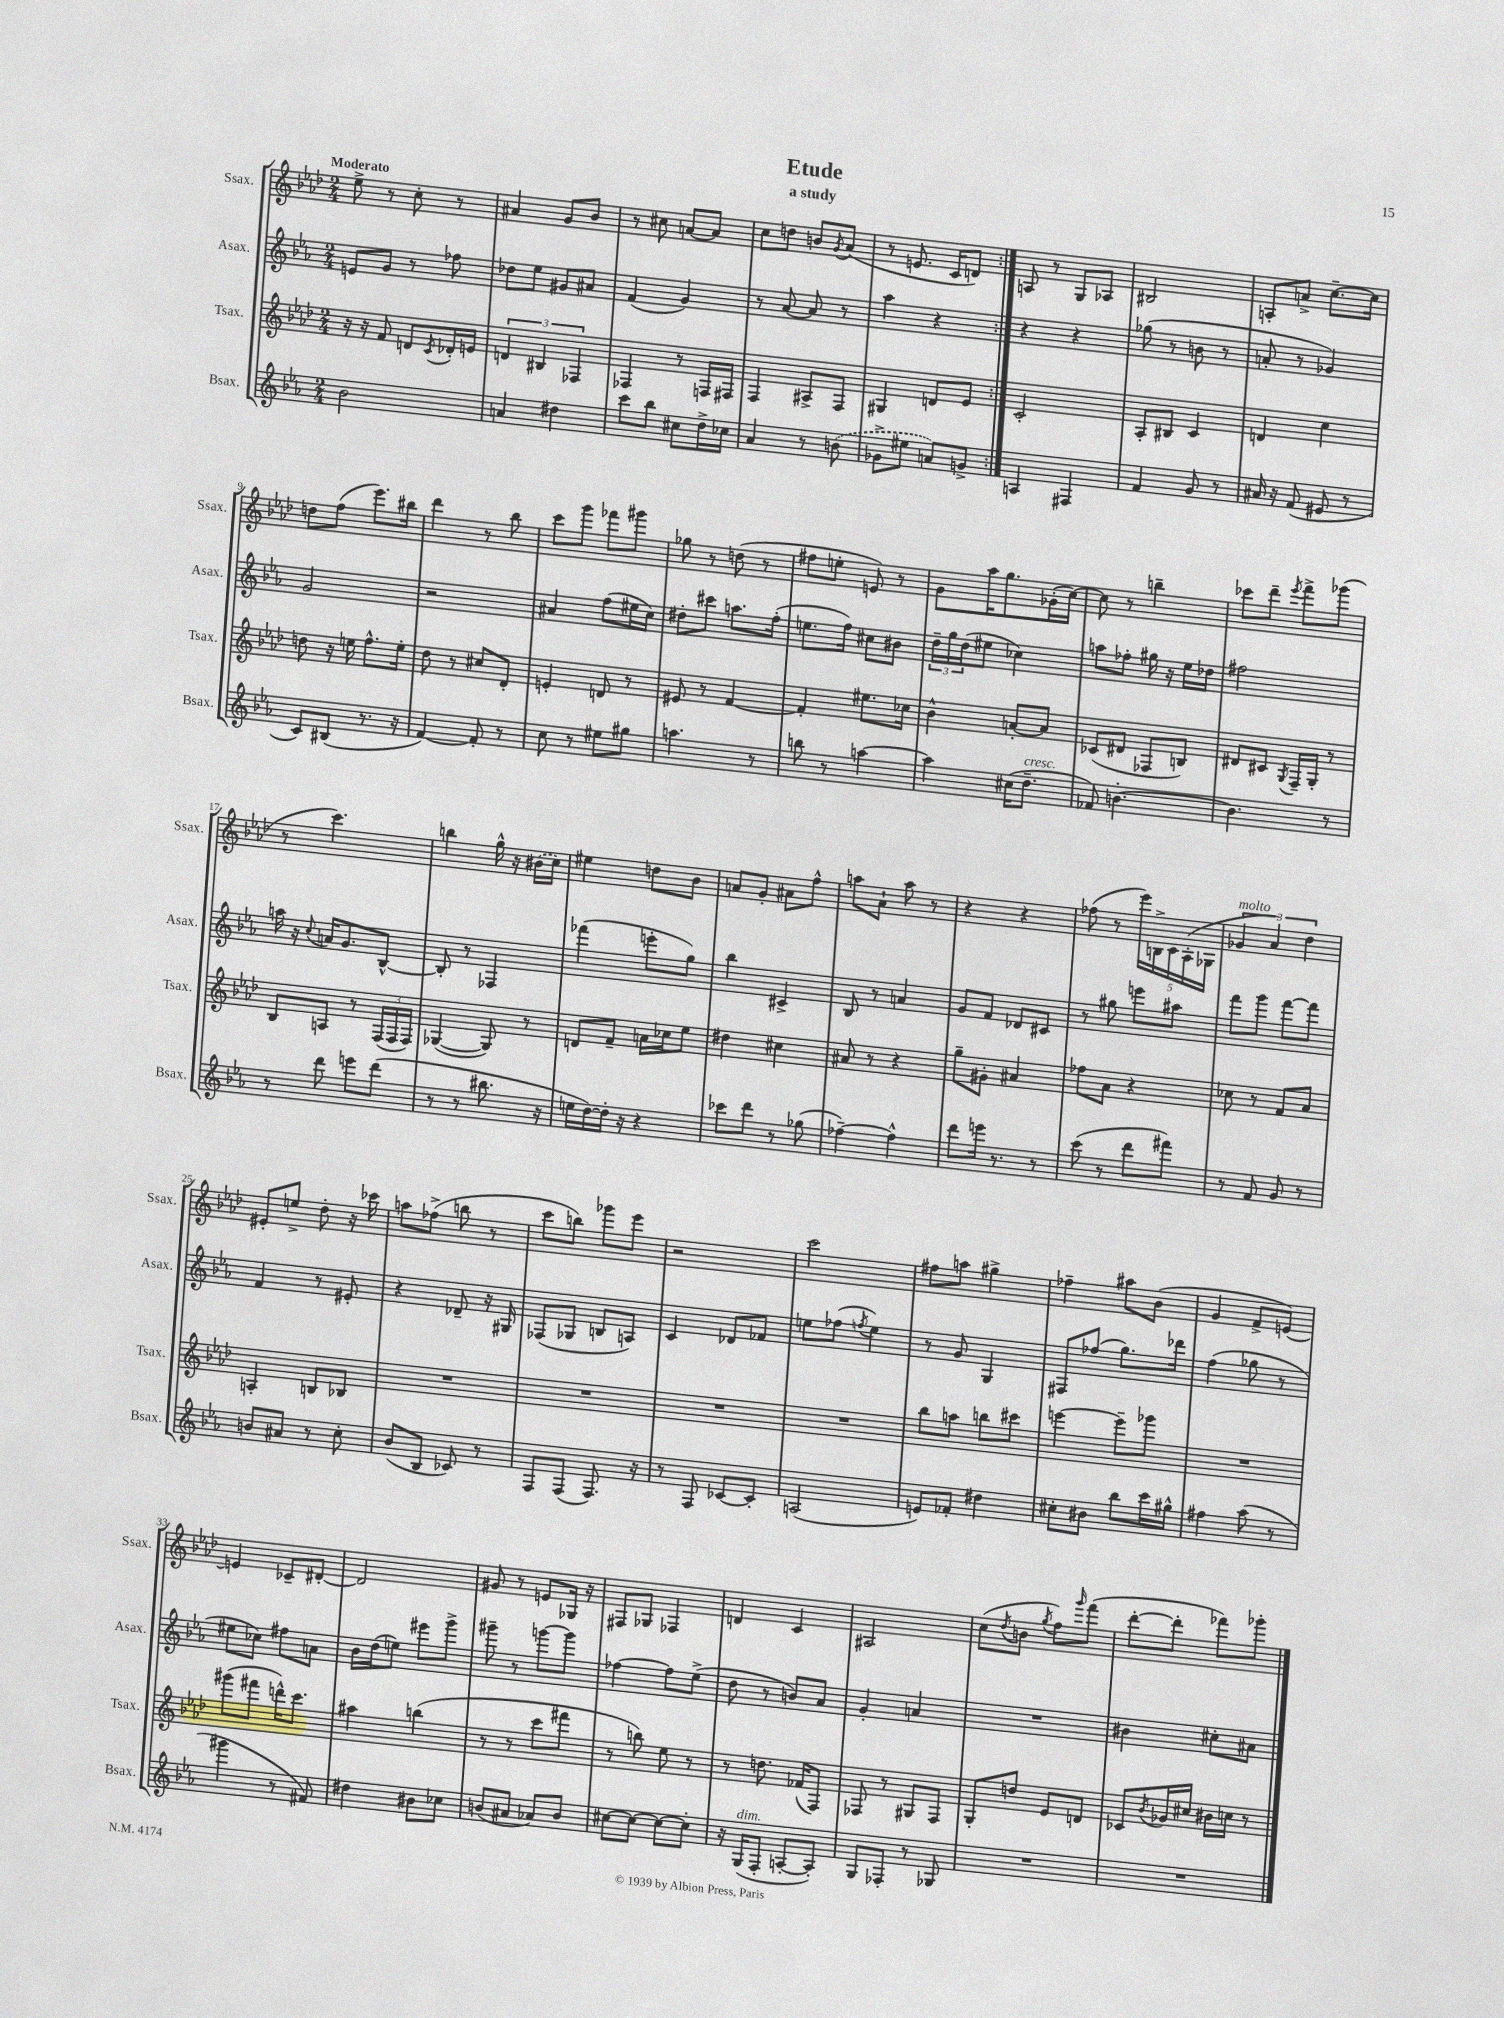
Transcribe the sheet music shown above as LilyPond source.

\header { title = "Etude" subtitle = "a study" }
<<
\new StaffGroup <<
\new Staff = "s0" \with { instrumentName = "Ssax." shortInstrumentName = "Ssax." } {
    \clef treble \key aes \major \numericTimeSignature \time 2/4 \tempo "Moderato"
    \repeat volta 2 { ees''8-> r8 c''8-. r8 |
    ais'4 g'8 bes'8 |
    r8 cis''8 a'8~ a'8 |
    c''8 d''8 b'8 \acciaccatura { g'8 } aes'8( |
    r8 e'8. c'16 d'8) | }
    a8 r8 g8 aes8 |
    bis2 |
    a8-. a'8-> c''8.~-- c''16 |
    d''8 f''8( ees'''8.) bis''16 |
    des'''4 r8 bes''8 |
    c'''8 g'''8 fes'''8 gis'''8 |
    ges''8 r8 d''8( r8 |
    fis''8 e''8-. e'8) r8 |
    g'8 aes''16 g''8. ges'16-.( c''16~) |
    c''8 r8 b''4-- |
    ces'''8 des'''8-- \acciaccatura { ees'''8 } f'''8-> ges'''8( |
    r8 c'''4.) |
    b''4 g''16-^ r16 \once \slurDashed bis'16( c''16) |
    eis''4 d''8 bes'8 |
    a'8 g'8-. ais'8 f''8-^ |
    a''8 aes'8-! a''8 r8 |
    r4 r4 |
    fes''8( r8 \tuplet 5/4 { ees'''16) b16-> c'16 aes16-.( ges16 } |
    \tuplet 3/2 { ges'4^\markup { \italic "molto" } aes'4) des''4 } |
    eis'8-. e''8-> des''8-. r16 ces'''16 |
    a''8 fes''8->( b''8 r8 |
    c'''8 b''8) ges'''8 ees'''8 |
    r2 |
    c'''2 |
    fis''8 a''8 gis''4-> |
    fes''4-- ais''8 bes'8( |
    g'4 f'8-> e'8~) |
    e'4 ces'8-- dis'8~-. |
    dis'2 |
    gis'8 r8 e'8 ges16 r16 |
    fis8 ges8 fes4 |
    d'4 c'4 |
    ais2 |
    c''8( \acciaccatura { des''8 } b'8 \acciaccatura { g''8 } f''8) \grace { g'''16 } f'''8( |
    des'''8~-. des'''8-. fes'''8) ges'''8-. \bar "|." |
}
\new Staff = "s1" \with { instrumentName = "Asax." shortInstrumentName = "Asax." } {
    \clef treble \key ees \major \numericTimeSignature \time 2/4
    \repeat volta 2 { e'8 g'8 r8 fes''8 |
    des''8 ees''8 gis'8 ais'8 |
    f'4( g'4) |
    r8 aes'8~ aes'8 r8 |
    aes''4 r4 | }
    r4 r4 |
    ges''8( r8 b'8 r8 |
    a'8-. r8 ges'4) |
    g'2 |
    r2 |
    ais'4 f''8( eis''16 c''16) |
    dis''8-. cis'''8 a''8. f''16-.( |
    e''8. f''16) cis''8 bis'8 |
    \tuplet 3/2 { d''16-- g''16 d''16( } eis''8 ces''4) |
    a''8 fes''8-. gis''16 r16 ees''16 des''16 |
    fis''2 |
    a''16 r16 \appoggiatura { c''8 } a'16 g'8. bes8~-^ |
    bes8-. r8 fes4 |
    fes'''4( e'''8-. g''8) |
    bes''4 cis'4-> |
    bes8 r8 a'4 |
    g'8 f'8 des'8 cis'8 |
    r8 gis''8 e'''8 ais''8 |
    f'''8 g'''8 f'''8~ f'''8 |
    f'4 r8 eis'8-. |
    r4 des'8-- r16 gis16 |
    fes8( ges8 b8 a8) |
    c'4 des'8 fes'8 |
    e''8 fes''8( \acciaccatura { f''8 } e''4) |
    r8 g'8 g4 |
    fis8 fes''8( g''8.) des'''16 |
    f''4( ges''8 r8 |
    eis''8 ces''8) fis''8 a'8 |
    bes'16 d''16( e''8) eis'''8 g'''8-> |
    gis'''8-- r8 g'''8~ g'''8 |
    fes''4~ fes''8 ees''8->( |
    d''8 r8 b'8) aes'8 |
    g'4-. a'4 |
    R2 |
    bis'4 cis''8-. ais'8 \bar "|." |
}
\new Staff = "s2" \with { instrumentName = "Tsax." shortInstrumentName = "Tsax." } {
    \clef treble \key aes \major \numericTimeSignature \time 2/4
    \repeat volta 2 { r16 r16 f'8 d'8 \acciaccatura { c'8 } des'16-. e'16 |
    \tuplet 3/2 { d'4 bis4 fes4 } |
    fes4 r8 f16 fis16 |
    f4 ais8-> f8 |
    gis4 d'8 ees'8 | }
    c'2-. |
    aes8-. bis8 c'4 |
    d'4 c''4 |
    d''8 r16 e''16 f''8.-^ e''16-. |
    des''8 r8 cis''8 des'8-. |
    e'4-. d'8 r8 |
    eis'8 r8 f'4~ |
    f'4-. eis''8. ces''16 |
    bes'4-^ a'8~-. a'8 |
    ces'8( dis'8 fes8 b8) |
    dis'8 cis'8 \acciaccatura { g8 } f16-- g16-. r8 |
    bes8 a8 r8 \tuplet 3/2 { f16( f16 f16) } |
    ges4~( ges8) r8 |
    d'8 f'8-- a'16 ces''16 ees''8 |
    dis''4 cis''4 |
    ais'8 r8 r4 |
    g''8-- gis'8-. ais'4 |
    fes''8 aes'8 r4 |
    ces''8 r8 f'8 aes'8 |
    a4-. b8 bes8 |
    R2 |
    R2 |
    R2 |
    R2 |
    bes''8 a''8 b''8 cis'''8 |
    e'''4~ e'''8-- ges'''8 |
    R2 |
    gis'''8( fis'''8 d'''16-^) c'''8. |
    ais''4 b''4( |
    r8 r8 c'''8 fis'''8 |
    r8 b''8) ees''8 r8 |
    r8 d''8. fes'16( f8) |
    fes8 r8 gis8 fes8 |
    g8-. d''8 ees'8 d'8 |
    ces'8 \acciaccatura { bes'8 } ges'16 cis''16 bis'16 c''16 r8 \bar "|." |
}
\new Staff = "s3" \with { instrumentName = "Bsax." shortInstrumentName = "Bsax." } {
    \clef treble \key ees \major \numericTimeSignature \time 2/4
    \repeat volta 2 { bes'2 |
    a'4 dis''4 |
    c'''8 bes''8 cis''8 d''16-> ces''16 |
    aes'4 r8 \once \slurDashed b'8( |
    ges'8-> eis''8 a'8) g'8-> | }
    a4 fis4 |
    f'4 g'8 r8 |
    ais'16 r16 f'8( eis'8 r8 |
    c'8) bis8( r8. r16 |
    f'4~) f'8-. r8 |
    c''8 r8 eis''8 gis''8 |
    a''4. r8 |
    b''8 r8 a''4~ |
    a''4 cis''16( d''8.--^\markup { \italic "cresc." } |
    fes'8) b'4.~-. |
    b'4. r8 |
    r8 d'''8 e'''8 d'''8( |
    r8 r8 bis''8. r16 |
    e''16 d''16~) d''16-. r16 r4 |
    ces'''8 d'''8 r8 ges''8( |
    fes''4~--) fes''4-^ |
    d'''8 e'''16 r8. r8 |
    c'''8( r8 d'''8 fis'''8) |
    r8 f'8 g'8 r8 |
    b'8 ais'8 r8 c''8-. |
    bes'8( bes8 ces'8) r8 |
    f8 f8( f8.) r16 |
    r8 f8 ces'8~ ces'8-. |
    a2( |
    e'8) fes'8-. dis''4 |
    cis''8-. bis'8 bes''8 c'''16 gis''16-^ |
    fis''4 aes''8( r8 |
    gis'''4 r8 fis'8) |
    dis''4 bis'8 ces''8 |
    b'8( ais'8 aes'8) b'8 |
    cis''8~ cis''8~ cis''8~ cis''8-. |
    r16 g16^\markup { \italic "dim." }( f8-. a8~-. a8-.) |
    g8 fes8-. r8 ges8 |
    R2 |
    R2 \bar "|." |
}
>>
>>
